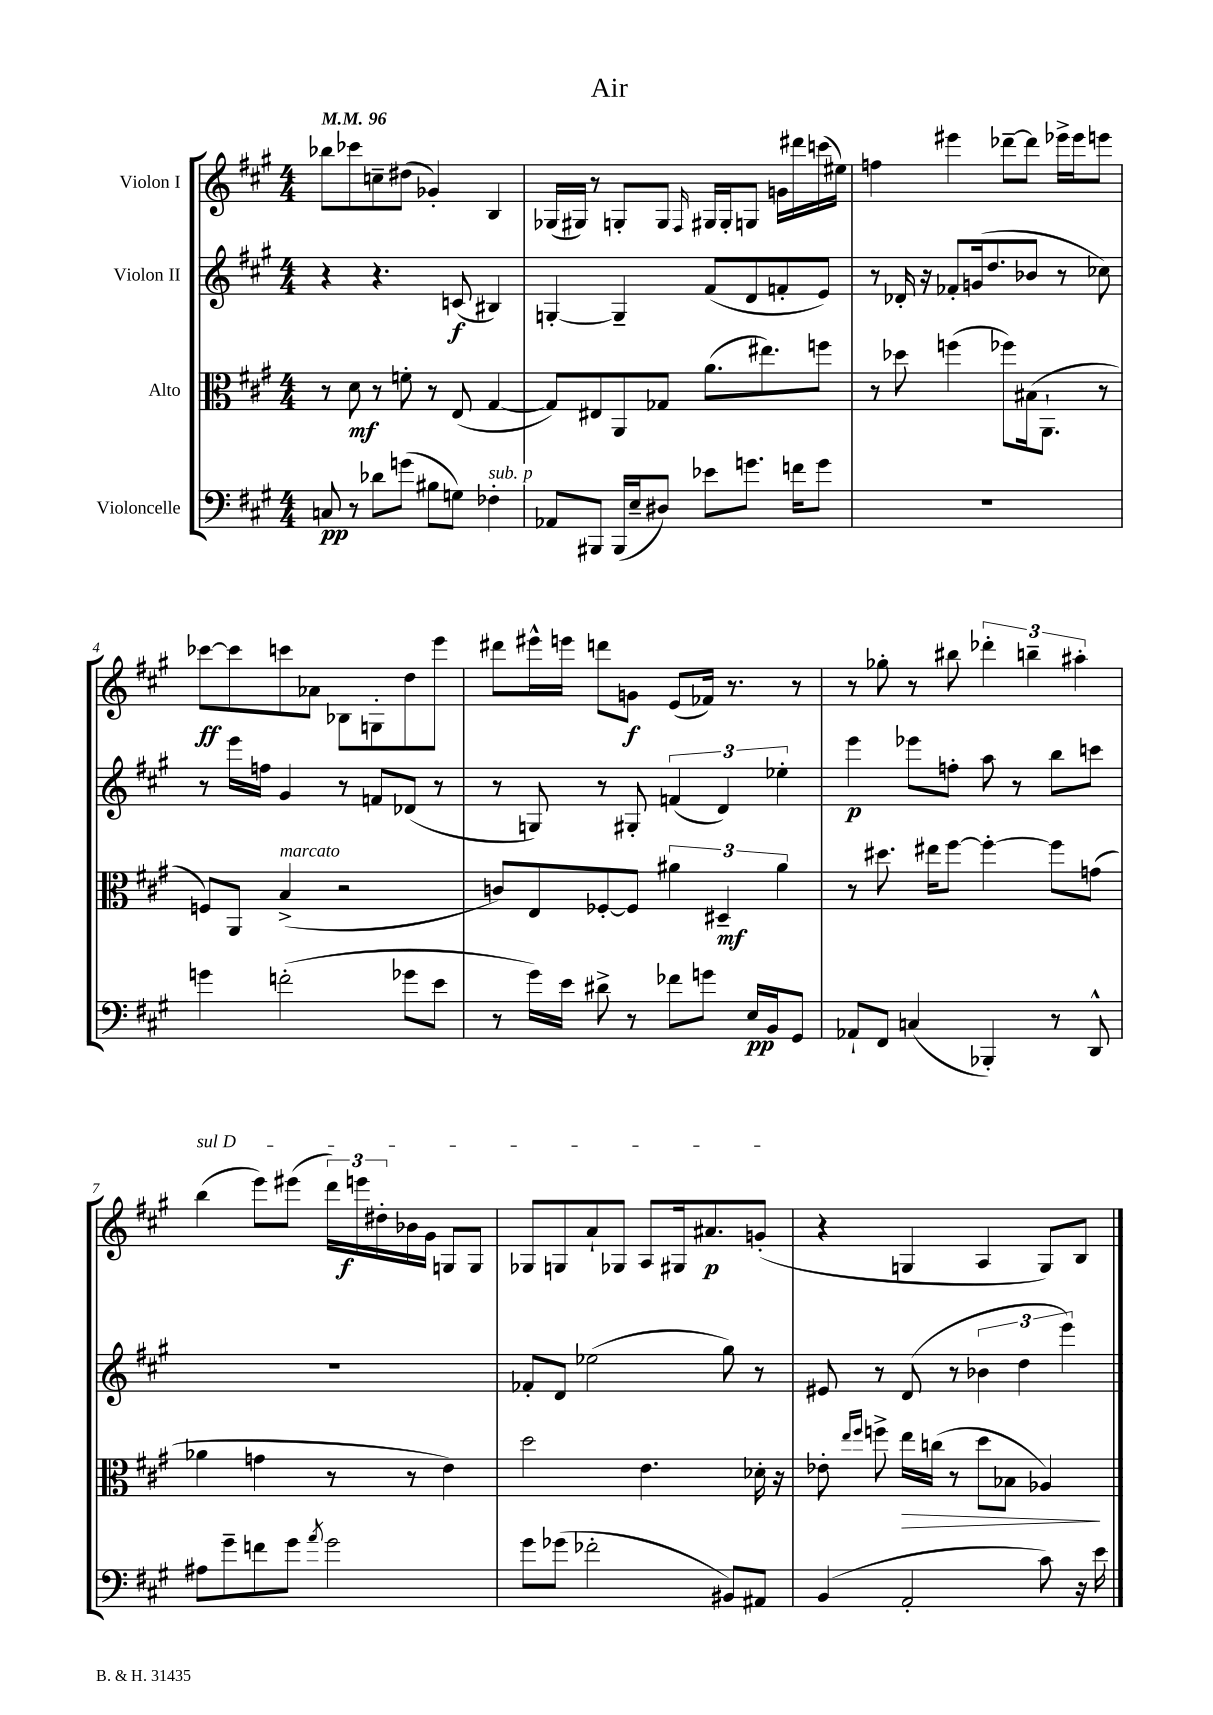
\header { title = "Air" }
<<
\new StaffGroup <<
\new Staff = "s0" \with { instrumentName = "Violon I" } {
    \clef treble \key a \major \numericTimeSignature \time 4/4 \tempo 4 = 96
    bes''8 ces'''8 c''8-- dis''8( ges'4-.) b4 |
    ges16( gis16) r8 g8-. g8 \grace { fis16 } gis16 gis16-. g8 g'16 dis'''16 c'''16( eis''16) |
    f''4 eis'''4 des'''8~-- des'''8 ees'''16-> ees'''16 e'''8 |
    ces'''8~\ff ces'''8 c'''8 aes'8 bes8 g8-. d''8 e'''8 |
    dis'''8 eis'''16-^ e'''16 d'''8 g'8\f e'8( fes'16) r8. r8 |
    r8 ges''8-. r8 bis''8 \tuplet 3/2 { des'''4-. b''4-- ais''4-. } |
    \once \override TextSpanner.bound-details.left.text = \markup { \italic "sul D" } b''4\startTextSpan( e'''8) eis'''8( \tuplet 3/2 { d'''16) e'''16\f dis''16-. } bes'16 gis'16 g8 g8 |
    ges8 g8 a'8-! ges8 a8 gis16 ais'8.\p g'8-.\stopTextSpan( |
    r4 g4 a4 g8) b8 \bar "|." |
}
\new Staff = "s1" \with { instrumentName = "Violon II" } {
    \clef treble \key a \major \numericTimeSignature \time 4/4
    r4 r4. c'8\f( bis4) |
    g4~-. g4-- fis'8( d'8 f'8-. e'8) |
    r8 des'16-. r16 fes'8-. g'16( d''8. bes'8 r8 ces''8) |
    r8 e'''16 f''16 gis'4 r8 f'8 des'8( r8 |
    r8 g8) r8 gis8-. \tuplet 3/2 { f'4( d'4) ees''4-. } |
    e'''4\p ees'''8 f''8-. a''8 r8 b''8 c'''8 |
    r1 |
    fes'8-. d'8 ees''2( gis''8) r8 |
    eis'8 r8 d'8( r8 \tuplet 3/2 { bes'4 d''4 e'''4) } \bar "|." |
}
\new Staff = "s2" \with { instrumentName = "Alto" } {
    \clef alto \key a \major \numericTimeSignature \time 4/4
    r8 d'8\mf r8 f'8-. r8 e8( gis4~ |
    gis8) eis8 a,8 ges8 a'8.( eis''8.) f''8 |
    r8 des''8 f''4( fes''8) bis16( a,8.-! r8 |
    f8) a,8 b4->^\markup { \italic "marcato" }( r2 |
    c'8) e8 fes8~-. fes8 \tuplet 3/2 { ais'4 dis4--\mf ais'4 } |
    r8 dis''8. eis''16 fis''8~ fis''4~-. fis''8 g'8( |
    aes'4 g'4 r8 r8 e'4) |
    d''2 e'4. des'16-. r16 |
    ees'8-. \grace { e''16 fis''16 } f''8-> e''16\> c''16( r8 d''8 bes8 aes4\!) \bar "|." |
}
\new Staff = "s3" \with { instrumentName = "Violoncelle" } {
    \clef bass \key a \major \numericTimeSignature \time 4/4
    c8\pp r8 des'8 g'8( bis8 g8) fes4-.^\markup { \italic "sub. p" } |
    aes,8 bis,,8 bis,,16( e16-- dis8) ees'8 g'8. f'16 g'8 |
    r1 |
    g'4 f'2-.( ges'8 e'8 |
    r8 gis'16) e'16 dis'8-> r8 fes'8 g'8 e16\pp b,16 gis,8 |
    aes,8-! fis,8 c4( bes,,4-.) r8 d,8-^ |
    ais8 gis'8-- f'8 gis'8 \acciaccatura { a'8 } gis'2 |
    gis'8 ges'8( fes'2-. bis,8) ais,8 |
    b,4( a,2-. cis'8) r16 e'16 \bar "|." |
}
>>
>>
